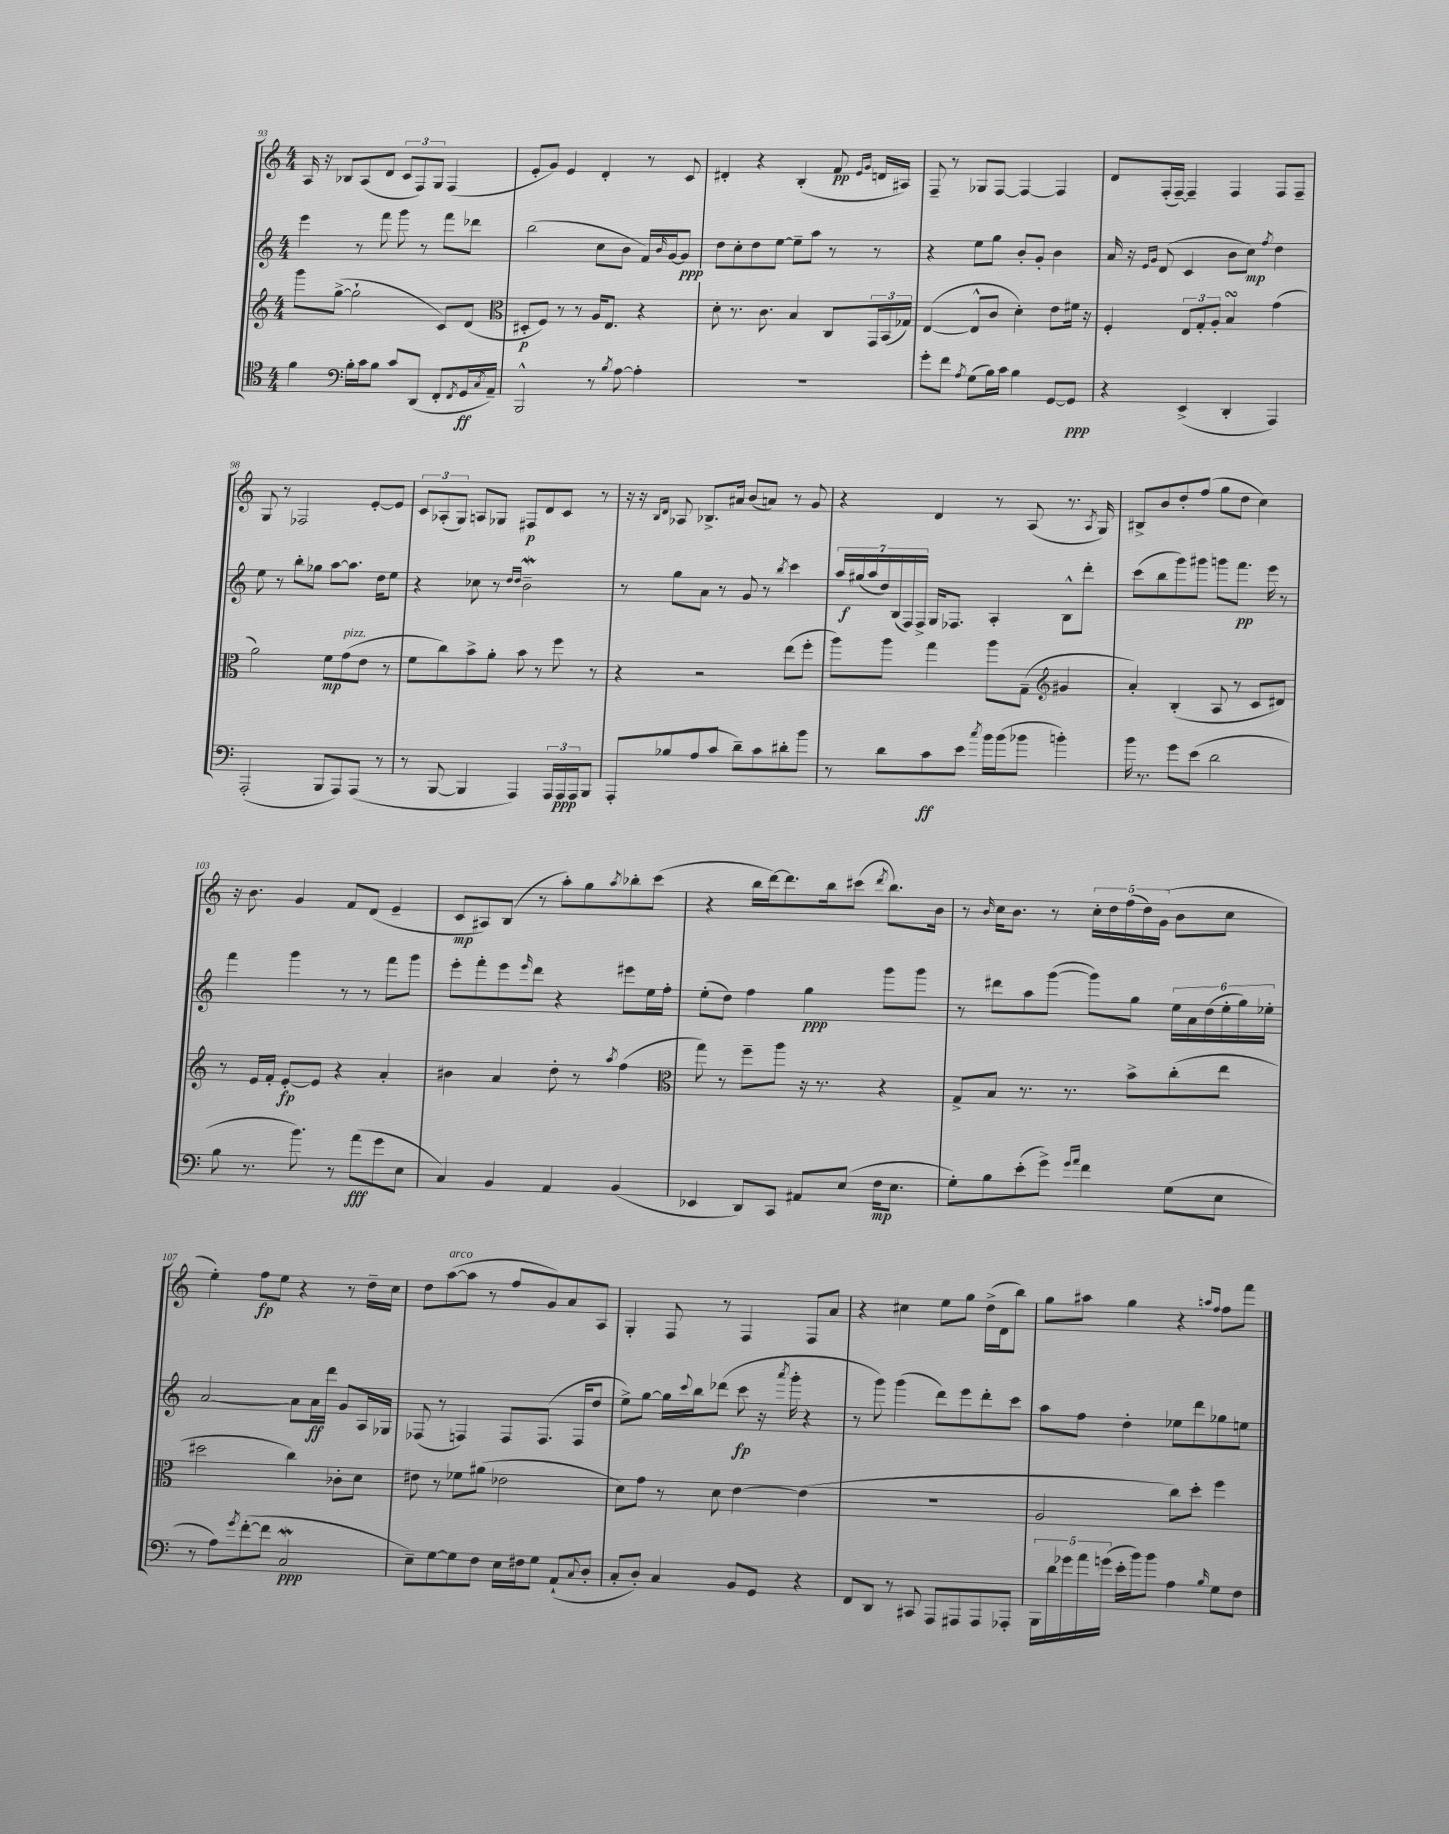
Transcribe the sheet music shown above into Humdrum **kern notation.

**kern	**kern	**kern	**kern
*staff4	*staff3	*staff2	*staff1
*clefC4	*clefG2	*clefG2	*clefG2
*k[]	*k[]	*k[]	*k[]
*M4/4	*M4/4	*M4/4	*M4/4
4f\	8ggg\L	4eee\	16A/
.	.	.	16r
.	([8gg^\J	.	8B-/L
*clefF4	*	*	*
16B'\LL	2gg`\]	8r	(8A/
16c\J	.	.	.
8B\J	.	8fff\	8d/J
8c/L	.	8ggg\	12c/L
.	.	.	12F/)
(8DD/J	.	8r	.
.	.	.	12G/J
8FF'/L	8c/L)	8fff\L	(4F/
8qFF/	.	.	.
16GG/L	(8d/J	8ddd-\J	.
8qC/	.	.	.
16AA~/JJ)	.	.	.
=	=	=	=
*	*clefC3	*	*
2BBB^^/	8D#'/L	(2bb\	8e'/L
.	8F/J)	.	8g/J)
.	8r	.	4e/
.	8r	.	.
8r	16A/LK	8cc\L	4d'/
.	8.E/J	.	.
8qB/	.	.	.
[8A\	.	8b\J	.
4A'\]	4r	16f/LL)	8r
.	.	16qqb/	.
.	.	[16g/J	.
.	.	8g/]J	8c/
=	=	=	=
1r	8d'\	8dd\L	4d#'/
.	8.r	8cc'\	.
.	.	8dd\	4r
.	8.c\	.	.
.	.	[8ee\J	.
.	4B/	8ee~\]L	(4B'/
.	.	8aa\J	.
.	8C/L	8r	8f/
.	.	.	16qqe/LL
.	.	.	16qqg/JJ
.	24GG/L	8r	16d/LL
.	(24BB/	.	.
.	.	.	16A#/JJ)
.	24G-/JJ)	.	.
=	=	=	=
8g'\L	([4E/	4r	8F~/
8f\J	.	.	8r
8qA/	.	.	.
(8G\L	8E^^/]L	8ee\L	8G-/L
16B\L)	8c/J	8gg\J	[8F/J
16c\JJ	.	.	.
4B\	4d'\)	8b'/L	4F/_
.	.	8g'/J	.
[8GG/L	8e\L	4b\	4F/]
8GG/]J	16f#\Jk	.	.
.	16r	.	.
=	=	=	=
4r	4F'/	16a/	8d/L
.	.	16r	.
.	.	16qqe/LL	.
.	.	16qqg/JJ	.
.	.	(8d/	(16F'/L
.	.	.	[16F~/JJ)
(4EE^/	12E/L	4c/	4F~/]
.	12G'/	.	.
.	12A'/J	.	.
4DD'/	4B/	8b\L	4F/
.	.	8cc\J)	.
.	.	8qff/	.
4AAA/)	(4g\	4dd\	8F/L
.	.	.	8F~/J
=	=	=	=
(2AAA'/	2a\)	8ee\	8G/
.	.	8r	8r
.	.	8bb'\L	2F-/
.	.	8gg-\J	.
8BBB/L	8f\L	[8aa\L	.
8AAA/)	(8g\	8.aa\]J	.
(8AAA/J	8e\J	.	[8e'/L
.	.	16dd\LK	.
8r	8r	8ee\J	8e/]J
=	=	=	=
8r	8f\L	4r	12c/L
.	.	.	(12A-'/
[8BBB/	8cc\)	.	.
.	.	.	12G/J)
4BBB/]	8b^\	8cc-\	8A/L
.	8a'\J	8r	8G-/J
.	.	16qqdd/LL	.
.	.	16qqdd/JJ	.
4AAA/)	8b\	2b~\	8F#/L
.	8r	.	8d/
24AAA/LL	8ff\	.	8c/J
24AAA/	.	.	.
24AAA/J	.	.	.
8BBB/J	8r	.	8r
=	=	=	=
8AAA'/L	4r	8r	16r
.	.	.	16r
.	.	.	16qqB/LL
.	.	.	16qqd/JJ
(8B-/	.	8gg\L	8A-/
8A/	2r	8a\J	8.B-^/L
8c/J	.	8r	.
.	.	.	16a#/Jk
8d~\L)	.	8g/	(8b/L
8c\	.	8r	8a/J)
.	.	8qbb/	.
8d#'\	(8ee\L	4ccc\	8r
8b\J	8ff'\J	.	8g/
=	=	=	=
8r	8aa\L)	28aa/LL	4r
.	.	(28gg#/	.
.	.	28aa/	.
.	.	28dd/)	.
8d\L	8aa\J	.	.
.	.	(28B/	.
.	.	28F/)	.
.	.	28F^/JJ	.
8c\	4gg\	16G/LK	4d/
.	.	8.F-/J	.
8e\J	.	.	.
8qcc/	.	.	.
16b\LL	8aa\L	4A'/	8r
(16b\J	.	.	.
8b-\J	(8G~\J	.	(8A/
*	*clefG2	*	*
4b'\)	4g#/	8B^^\L	8.r
.	.	8ddd'\J	.
.	.	.	8qA/
.	.	.	16G/)
=	=	=	=
16b\	4a'/)	(8ccc\L	8B#^/L
8.r	.	.	.
.	.	8bb\	8b/
8g\L	(4B'/	8ggg\)	8dd'/
(8e\J	.	8ggg#\J	(8ff/J
2d\	8A/	8ggg\L	8gg\L
.	8r	8.fff\J	8dd\J
.	8c/L	.	4cc\)
.	.	16eee\	.
.	8d#/J)	8r	.
=	=	=	=
8B\	8r	4fff\	16r
.	.	.	8.b\
8.r	16e/LL	.	.
.	16f'/JJ	.	.
.	[8e'/L	4ggg\	4g/
8.b\)	.	.	.
.	8e/]J	.	.
8r	4r	8r	8f/L
(8a\L	.	8r	(8d/J
8g\	4a'/	8fff\L	4e~/
8E\J	.	8ggg\J	.
=	=	=	=
4C/)	4b#\	8eee'\L	8c/L
.	.	8fff'\	8A#/)
4BB/	4a/	8eee\	(8B/J
.	.	16qqeee/	.
.	.	8ddd\J	8r
4AA/	8dd'\	4r	8aa'\L)
.	8r	.	8gg\
.	8qaa/	.	8qaa/
(4BB/	(4ff\	8eee#\L	8bb-'\
.	.	16ee\L	(8ccc\J
.	.	16ff'\JJ	.
=	=	=	=
*	*clefC3	*	*
4EE-/	8gg\)	(8ee'\L	4r
.	8r	8dd\J)	.
8DD/L)	8ff~\L	4ff\	16bb\LL
.	.	.	[16ddd\J)
8CC/J	8aa\J	.	8.ddd\]
8AA#/L	16r	4gg\	.
.	8.r	.	16bb\k
(8E/J	.	.	(8ccc#\J
.	.	.	8qddd/
16F\LK	4r	8ggg\L	8.bb\L)
8.E\J	.	.	.
.	.	8ggg\J	.
.	.	.	16b\Jk
=	=	=	=
8G'\L)	8G^/L	8r	8r
.	.	.	16qqb/
8B\	8B/J	8ddd#\L	16cc\LK
.	.	.	8.b\J
(8e'\	8.r	8aa\	.
8g^\J)	.	([8ggg\J	8r
.	8.r	.	.
16qqg/LL	.	.	.
16qqa/JJ	.	.	.
4f\	.	8ggg\]L)	20cc'\LL
.	.	.	20dd\
.	.	.	(20ff\
.	8b^\L	8gg\J	.
.	.	.	20dd\)
.	.	.	(20g\JJ
(8G\L	(8cc'\	24ee\LL	8b\L
.	.	24a\	.
.	.	(24dd\	.
8E\J	8ee\J	24ee'\	8cc\J
.	.	24gg\)	.
.	.	24ee-'\JJ	.
=	=	=	=
8r	2dd#\	[2a/	4ee'\)
8A\L)	.	.	.
8qg/	.	.	.
([8f'\	.	.	8ff\L
8f\]J	.	.	8ee\J
2C/	4cc\)	8a\]L	4r
.	.	16a\L	.
.	.	16ddd\JJ	.
.	8c-'\L	8g/L	8r
.	8d\J	16A/L	16dd~\LL
.	.	16G-/JJ	16cc\JJ
=	=	=	=
8E~\L)	8e#\	(8F-/	8dd\L
[8G\	8r	8r	([8aa\
8G\]	8f-\L	4F/)	8aa\]J
8F\J	(8a#\J	.	8r
16E\LL	2e-\	8F/L	8ff/L
16F#\J	.	.	.
8G\J	.	(8.F/J	8g/)
(8AA`/L	.	.	8a/
.	.	16F/LK	.
8qqC/	.	.	.
8D'/J	.	8dd/J	8A/J
=	=	=	=
8C'/L	8d\L)	8ee^\L)	4G'/
8D'/J)	8g\J	[8gg\J	.
4C/	8r	16gg\]LL	8F/
.	.	8qqccc/	.
.	.	16bb\J	.
.	8d\	(8ddd-\J	8r
8BB/L	[4e\	8ccc\	4F/
8GG/J	.	16r	.
.	.	8qaaa/	.
.	.	16ggg'\	.
4r	(4e\]	4r	8F/L
.	.	.	8a/J
=	=	=	=
8FF/L	1r	8r	4r
8DD/J	.	8ggg\)	.
8r	.	(4ggg\	4cc#\
8CC#/	.	.	.
8AAA/L	.	8ddd\L)	8ee\L
8AAA#/	.	8eee\	8gg\J
8AAA#/	.	8ddd'\	(16dd^\LL
.	.	.	16d\J
8AAA-'/J	.	8ccc\J	8bb\J)
=	=	=	=
20BBB\LL	2A/	8aa\L	8gg\L
20d\	.	.	.
20g-\	.	.	.
.	.	8ff\J	8aa#\J
20a\	.	.	.
(20g\JJ	.	.	.
16e'\LL	.	4dd'\	4gg\
16b\J)	.	.	.
8b\J	.	.	.
4A\	8cc\L)	8ee-\L	4r
.	8dd'\J	8ddd\	.
.	.	.	16qqaa/LL
16qqB/	.	.	16qqff/JJ
8G\L	4ff\	8gg-\	8ff\L
8F\J	.	8ee\J	8fff\J
==	==	==	==
*-	*-	*-	*-
